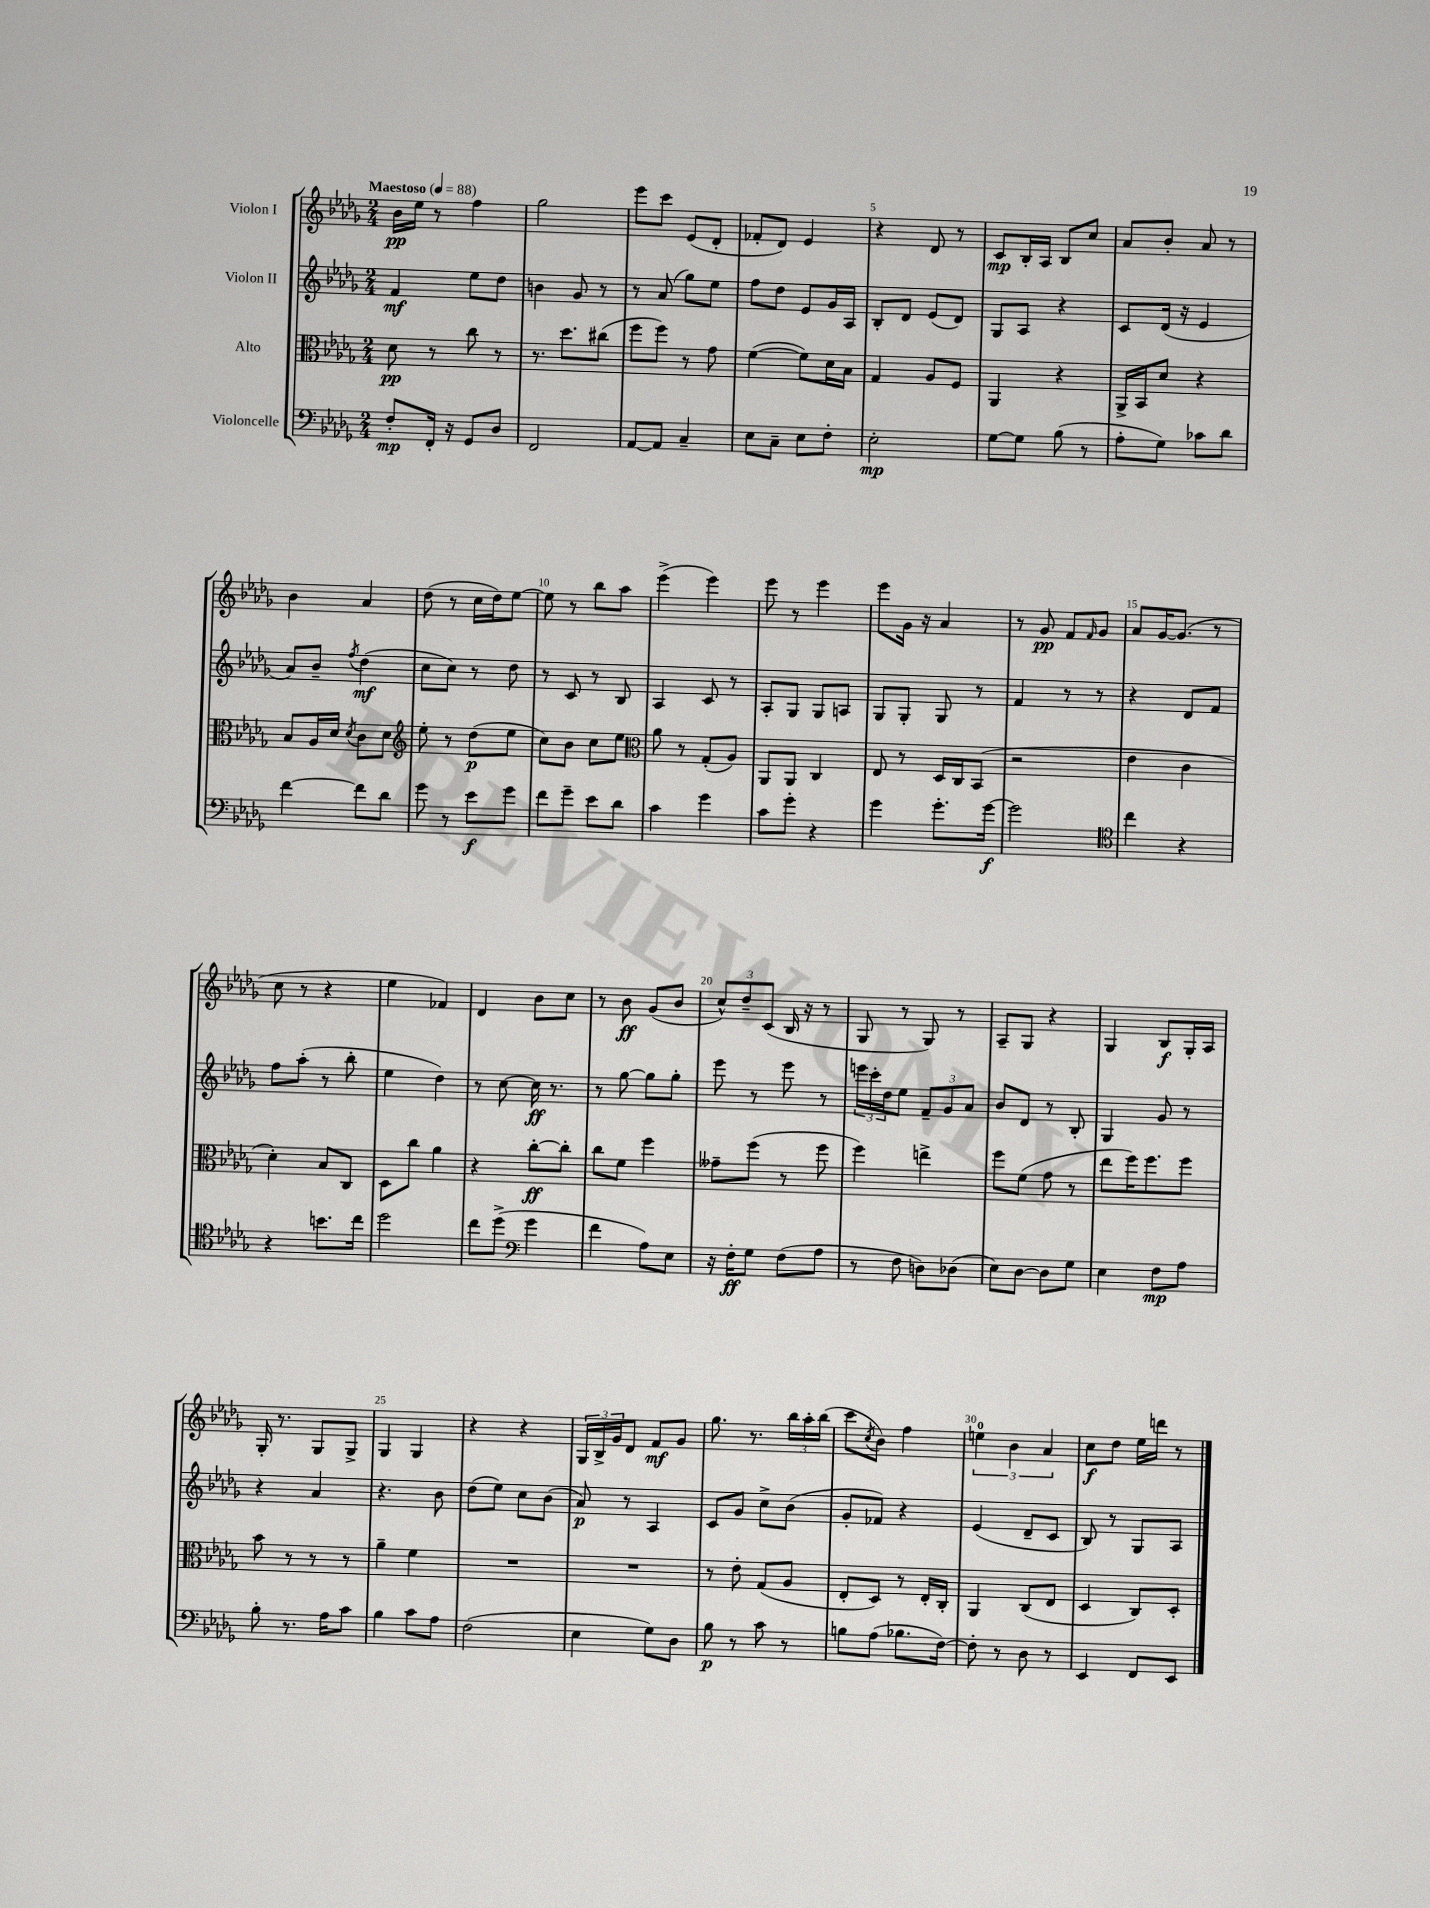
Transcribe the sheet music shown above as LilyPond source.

<<
\new StaffGroup <<
\new Staff = "s0" \with { instrumentName = "Violon I" } {
    \clef treble \key des \major \numericTimeSignature \time 2/4 \tempo "Maestoso" 4 = 88
    bes'16\pp ees''16 r8 f''4 |
    ges''2 |
    ees'''8 c'''8 ees'8( des'8-. |
    fes'8-. des'8) ees'4 |
    r4 des'8 r8 |
    c'8\mp bes16-. aes16 bes8 c''8 |
    aes'8 bes'8-. aes'8 r8 |
    bes'4 aes'4 |
    des''8( r8 c''16 des''16) ees''8~ |
    ees''8 r8 bes''8 aes''8 |
    ees'''4->( ees'''4) |
    ees'''8 r8 ees'''4 |
    ees'''8 ges'16 r16 aes'4 |
    r8 ges'8\pp f'8 \grace { f'16 } ges'8 |
    aes'8 ges'16~ ges'8.( r8 |
    c''8 r8 r4 |
    ees''4 fes'4) |
    des'4 bes'8 c''8 |
    r8 bes'8\ff ges'8( bes'8 |
    \tuplet 3/2 { c''8-^) des''8-- c'8( } bes16 r16 r8 |
    ges8 r8 ges8) r8 |
    aes8-- ges8 r4 |
    ges4 bes8\f ges16-. aes16 |
    ges16-. r8. ges8 ges8-> |
    ges4 ges4 |
    r4 r4 |
    \tuplet 3/2 { ges16 bes16-> ges'16 } des'8 f'8\mf ges'8 |
    ges''8. r8. \tuplet 3/2 { bes''16 aes''16-. bes''16( } |
    c'''8 \acciaccatura { c''8 } bes'8) f''4 |
    \tuplet 3/2 { e''4-0 bes'4 aes'4 } |
    c''8\f des''8 ees''16 d'''16 r8 \bar "|." |
}
\new Staff = "s1" \with { instrumentName = "Violon II" } {
    \clef treble \key des \major \numericTimeSignature \time 2/4
    f'4\mf ees''8 des''8 |
    b'4 ges'8 r8 |
    r8 aes'8( ges''8) ees''8 |
    f''8 des''8 ees'8 ges'16 aes16 |
    bes8-. des'8 ees'8( des'8) |
    ges8 aes8 r4 |
    c'8 des'16( r16 ees'4 |
    aes'8) bes'8-- \acciaccatura { f''8 } des''4\mf( |
    c''8 c''8) r8 des''8 |
    r8 c'8 r8 bes8 |
    aes4 c'8 r8 |
    aes8-. ges8 ges8 a8 |
    ges8 ges8-. ges8 r8 |
    f'4 r8 r8 |
    r4 des'8 f'8 |
    f''8 aes''8-.( r8 bes''8-. |
    ees''4 des''4) |
    r8 c''8~ c''16\ff r8. |
    r8 ges''8~ ges''8 ges''8-. |
    ees'''8 r8 ees'''8 r8 |
    \tuplet 3/2 { e'''16 c'''16-. des''16 } ees''8 \tuplet 3/2 { f'8-- ges'8 aes'8 } |
    bes'8 des'8 r8 bes8-. |
    ges4 ges'8 r8 |
    r4 aes'4 |
    r4. bes'8 |
    des''8( ees''8) c''8 bes'8( |
    aes'8\p) r8 aes4 |
    c'8 ges'8 c''8-> bes'8( |
    ges'8-. fes'8) r4 |
    ees'4( des'8-- c'8 |
    bes8) r8 ges8 aes8 \bar "|." |
}
\new Staff = "s2" \with { instrumentName = "Alto" } {
    \clef alto \key des \major \numericTimeSignature \time 2/4
    des'8\pp r8 c''8 r8 |
    r8. des''8. cis''8( |
    f''8 f''8) r8 ges'8 |
    f'4~( f'8) des'16 bes16 |
    ges4 aes8 f8 |
    aes,4 r4 |
    aes,16-> bes,16 des'8 r4 |
    bes8 aes16 des'16 \acciaccatura { des'8 } c'8 des'8 |
    \clef treble ees''8-. r8 des''8\p( ees''8 |
    c''8) bes'8 c''8 ees''8 |
    \clef alto aes'8 r8 ges8-.( aes8) |
    aes,8 aes,8 c4 |
    ees8 r8 des16 c16 bes,8( |
    r2 |
    ees'4 c'4 |
    des'4-.) bes8 c8 |
    des8 c''8 aes'4 |
    r4 c''8~-.\ff c''8-. |
    c''8 f'8 f''4 |
    geses'8-- f''8( r8 f''8 |
    f''4) e''4-> |
    f''8 f'8( ges'8 r8 |
    ees''8 f''16) f''8. f''8 |
    bes'8 r8 r8 r8 |
    aes'4-- f'4 |
    R2 |
    R2 |
    r8 ees'8-. ges8( aes8 |
    ees8-. des8) r8 ees16-. c16-. |
    aes,4 c8( ees8 |
    des4 c8) des8-. \bar "|." |
}
\new Staff = "s3" \with { instrumentName = "Violoncelle" } {
    \clef bass \key des \major \numericTimeSignature \time 2/4
    f8-.\mp f,16-. r16 ges,8 des8 |
    f,2 |
    aes,8~ aes,8 c4-- |
    ees8 c8-- ees8 f8-. |
    ees2-.\mp |
    ges8~ ges8 bes8( r8 |
    aes8-. ges8) ces'8 des'8 |
    f'4~ f'8 des'8 |
    ges'8 r8 ees'8\f ges'8 |
    f'8 ges'8-- ees'8 des'8 |
    c'4 ges'4 |
    c'8 ges'8-. r4 |
    ges'4 ges'8.-. ges'16~\f |
    ges'2 |
    \clef tenor c''4 r4 |
    r4 b'8. c''16 |
    des''2 |
    c''8 des''8->( \clef bass ges'4 |
    f'4 aes8) ees8 |
    r16 f16-.\ff ges8 f8( aes8 |
    r8 f8 d8) des8( |
    ees8) des8~ des8 ges8 |
    ees4 f8\mp aes8 |
    bes8-. r8. aes16 c'8 |
    bes4 c'8 aes8 |
    f2( |
    ees4 ges8) des8 |
    bes8\p r8 c'8 r8 |
    b8 aes8( bes8. f16~) |
    f8-. r8 des8 r8 |
    ees,4 f,8 ees,8 \bar "|." |
}
>>
>>
\layout { \context { \Score \override BarNumber.break-visibility = ##(#f #t #t) barNumberVisibility = #(every-nth-bar-number-visible 5) } }
